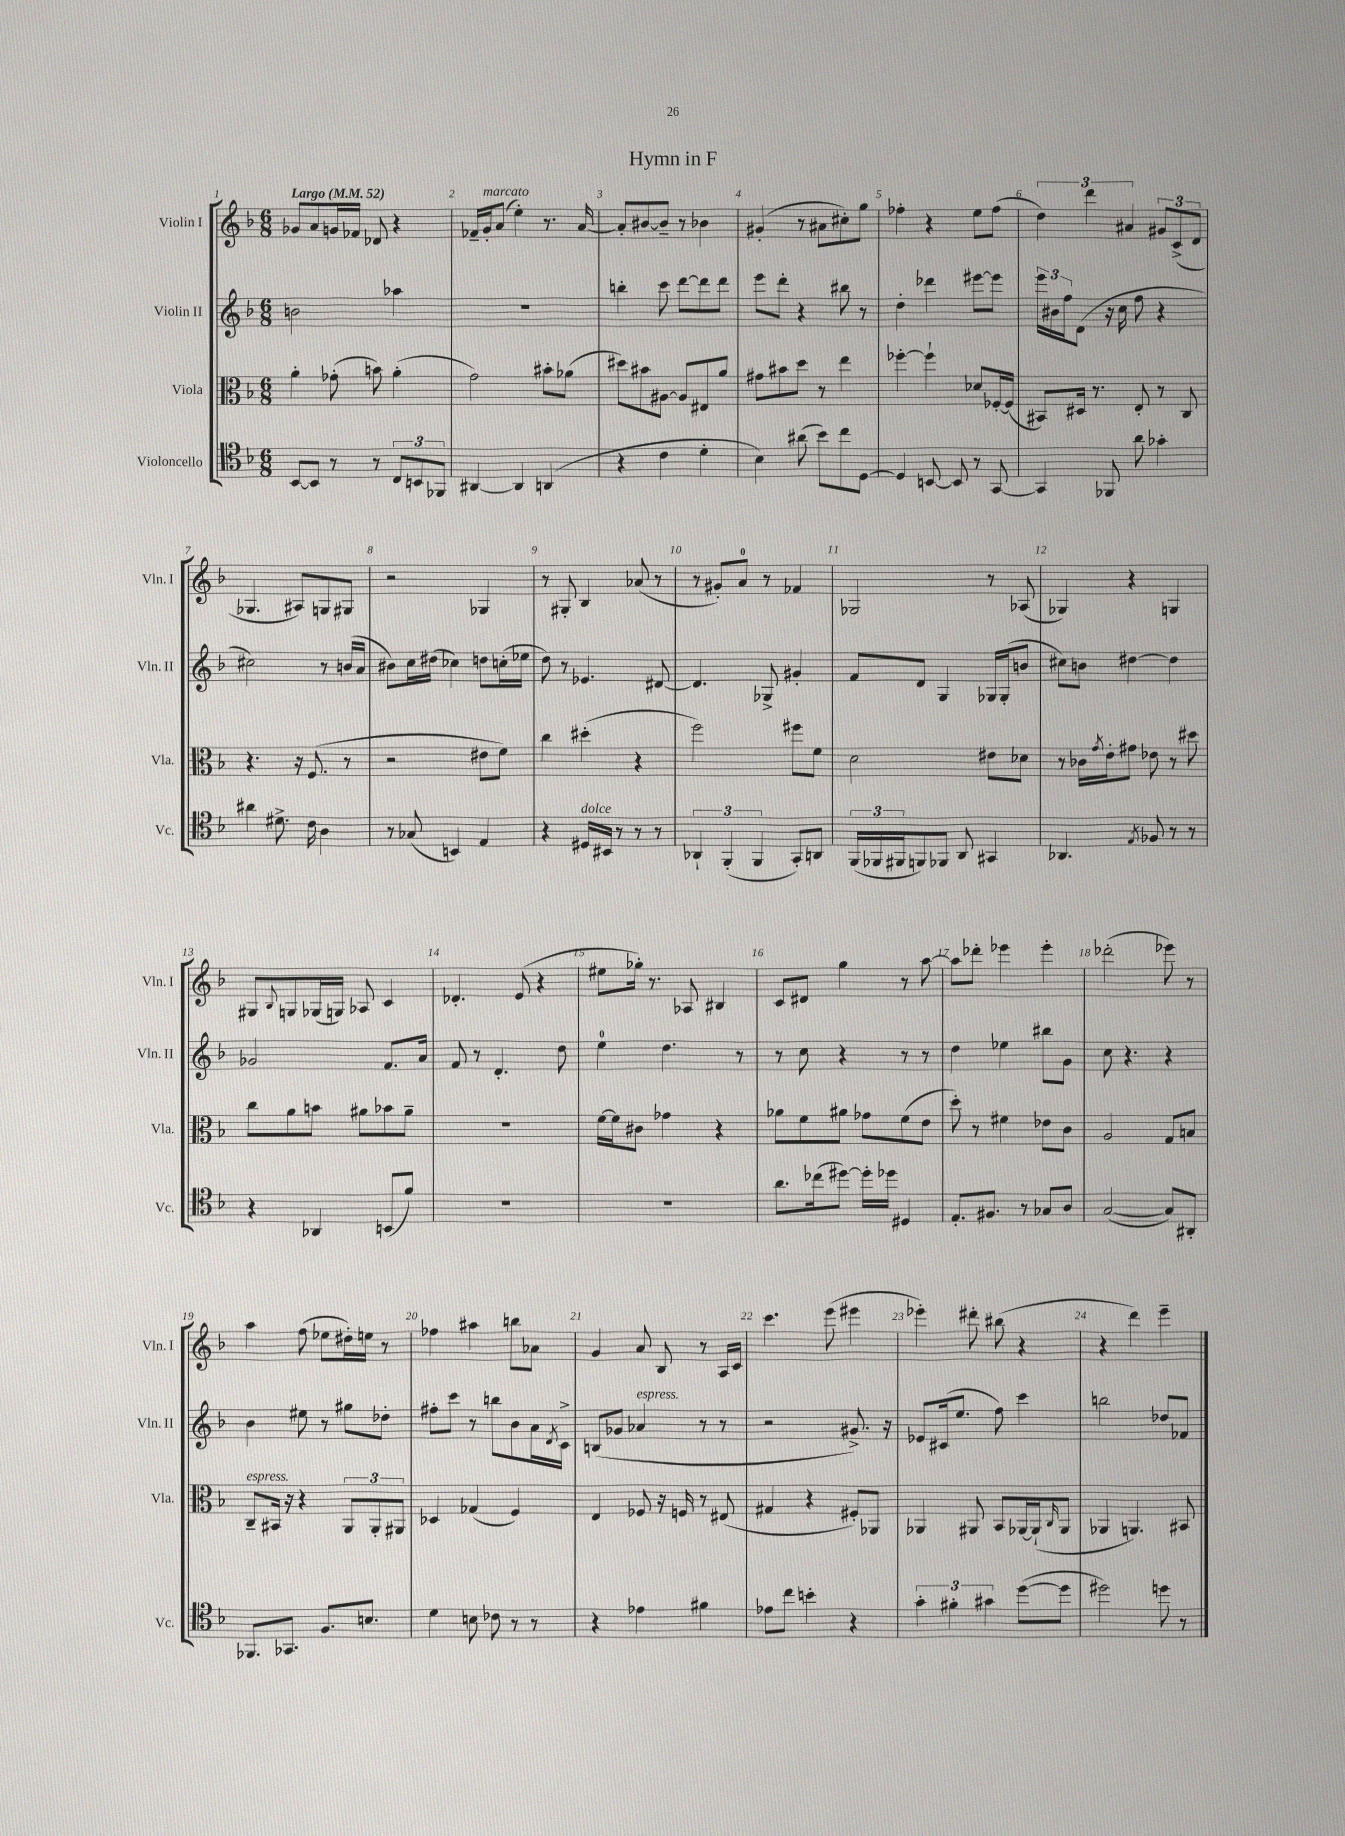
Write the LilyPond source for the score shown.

\header { title = "Hymn in F" }
<<
\new StaffGroup <<
\new Staff = "s0" \with { instrumentName = "Violin I" shortInstrumentName = "Vln. I" } {
    \clef treble \key f \major \numericTimeSignature \time 6/8 \tempo "Largo" 4 = 52
    ges'8 a'8 g'16 fes'16 des'8 r4 |
    fes'16-- g'16-.^\markup { \italic "marcato" } a'8( e''4-.) r8. a'16~ |
    a'8-. bis'8~ bis'8-- r8 bes'4 |
    gis'4-.( r8 ais'8 cis''8-.) g''8 |
    fes''4-. r4 e''8 fes''8( |
    \tuplet 3/2 { d''4) d'''4 ais'4 } \tuplet 3/2 { gis'8 c'8->( d'8 } |
    ges4. ais8) g8 gis8 |
    r2 ges4 |
    r8 gis8-. bes4 aes'8( r8 |
    r8 gis'8-.) a'8-0 r8 fes'4 |
    ges2 r8 aes8( |
    ges4) r4 g4 |
    gis8 \appoggiatura { bes8 } g8 ges16( g16) aes8 c'4 |
    des'4.-. e'8( r4 |
    eis''8 ges''16-.) r8. aes8 bis4 |
    c'8 dis'8 g''4 r8 a''8~ |
    a''8 des'''8-. ees'''4 ees'''4-. |
    des'''2-.( ees'''8) r8 |
    a''4 f''8( ees''8 dis''16-.) e''16 r8 |
    fes''4 ais''4 b''8 aes'8 |
    g'4 a'8 bes8 r8 a16 c'16 |
    c'''4. e'''8( eis'''4 |
    ees'''4-.) dis'''8-. bis''8( r4 |
    r4 d'''4) e'''4-- \bar "|." |
}
\new Staff = "s1" \with { instrumentName = "Violin II" shortInstrumentName = "Vln. II" } {
    \clef treble \key f \major \numericTimeSignature \time 6/8
    b'2 aes''4 |
    R2. |
    b''4-. c'''8 d'''8~ d'''8 d'''8 |
    e'''8 d'''8-. r4 bis''8 r8 |
    d''4-. des'''4 eis'''8~ eis'''8 |
    \tuplet 3/2 { e'''16 bis'16 f''16 } d'8( r16 c''16 f''8 r4 |
    cis''2) r8 b'16( a'16 |
    bis'8) c''16 dis''16( ces''4) d''8 c''16-.( ees''16 |
    d''8) r8 ees'4. dis'8~ |
    dis'4. ges8-> gis'4-. |
    f'8 d'8 g4 ges16 ges16-.( b'8 |
    cis''8) b'8 dis''4~ dis''4 |
    ges'2 f'8. a'16 |
    f'8 r8 d'4.-. d''8 |
    e''4-0 d''4. r8 |
    r8 c''8 r4 r8 r8 |
    d''4 ees''4 bis''8 g'8 |
    c''8 r4. r4 |
    bes'4 eis''8 r8 gis''8 des''8-. |
    fis''8-. c'''8 r8 b''8 bes'8 a'16 \acciaccatura { d'8 } c'16-> |
    b8( ges'8 aes'4^\markup { \italic "espress." } r8 r8 |
    r2 gis'8.->) r16 |
    ees'8 cis'16( e''8. f''8) c'''4 |
    b''2 des''8 fes'8 \bar "|." |
}
\new Staff = "s2" \with { instrumentName = "Viola" shortInstrumentName = "Vla." } {
    \clef alto \key f \major \numericTimeSignature \time 6/8
    a'4-. ges'8-.( b'8) a'4-.( |
    g'2) bis'8-. aes'8( |
    dis''8) bis'8 ais8~ ais8 eis8 a'8 |
    gis'8 bis'8 d''8 r8 e''4 |
    fes''4~-. fes''4-! des'8 fes16~-. fes16( |
    bis,8) dis16 r8. e8-. r8 c8 |
    r4. r16 f8.( r8 |
    r2 eis'8 f'8) |
    c''4 dis''4-.( r4 |
    f''2) fis''8 f'8 |
    d'2 eis'8 des'8 |
    r8 ces'16 \acciaccatura { g'8 } e'16-. gis'8 ees'8 r8 dis''8 |
    c''8 a'8 b'8 ais'8 bes'8 ais'8-- |
    R2. |
    f'16~ f'16 cis'8 ges'4 r4 |
    aes'8 f'8 ais'8 ges'8 f'8( e'8 |
    d''8-.) r8 fis'4 ees'8 c'8 |
    a2 g8 b8 |
    c8--^\markup { \italic "espress." } bis,16 r16 r4 \tuplet 3/2 { a,8 a,8-. ais,8 } |
    des4 ges4( f4) |
    e4 fes8 r16 f16 r8 eis8( |
    gis4 r4 fis8-.) aes,8 |
    aes,4 ais,8 bes,8 aes,16~ aes,16-!( \grace { c16 } aes,8 |
    aes,4 a,4.) bis,8 \bar "|." |
}
\new Staff = "s3" \with { instrumentName = "Violoncello" shortInstrumentName = "Vc." } {
    \clef tenor \key f \major \numericTimeSignature \time 6/8
    bes,8~ bes,8 r8 r8 \tuplet 3/2 { c8 b,8 fes,8 } |
    ais,4~ ais,4 a,4( |
    r4 c'4 d'4-. |
    bes4) ais'8( bes'8) c''8 d8~ |
    d4 b,8~ b,8 r8 g,8~ |
    g,4 fes,8 a'8 ges'4-. |
    ais'4 dis'8.-> c'16 a4 |
    r8 ges8( b,4) e4 |
    r4 dis16^\markup { \italic "dolce" } bis,16 r8 r8 r8 |
    \tuplet 3/2 { aes,4-! f,4-.( f,4 } g,8-.) a,8 |
    \tuplet 3/2 { f,16( fes,16 fis,16 } f,8) fes,8 a,8 gis,4 |
    aes,4. \acciaccatura { e8 } fes8 r8 r8 |
    r4 aes,4 b,8( f'8) |
    R2. |
    R2. |
    a'8. ces''16( dis''8~) dis''16-. des''16 dis4 |
    e8.-. fis8. r8 ges8 a8 |
    g2~( g8) ais,8-. |
    fes,8. ges,8. f8. b8. |
    d'4 b8 ces'8 r8 r8 |
    r4 ees'4 fis'4 |
    ees'8 c''8 b'4-. r4 |
    \tuplet 3/2 { g'4-. fis'4-. gis'4 } d''8~( d''8 |
    dis''2) d''8 r8 \bar "|." |
}
>>
>>
\layout { \context { \Score \override BarNumber.break-visibility = ##(#f #t #t) barNumberVisibility = #all-bar-numbers-visible } }
